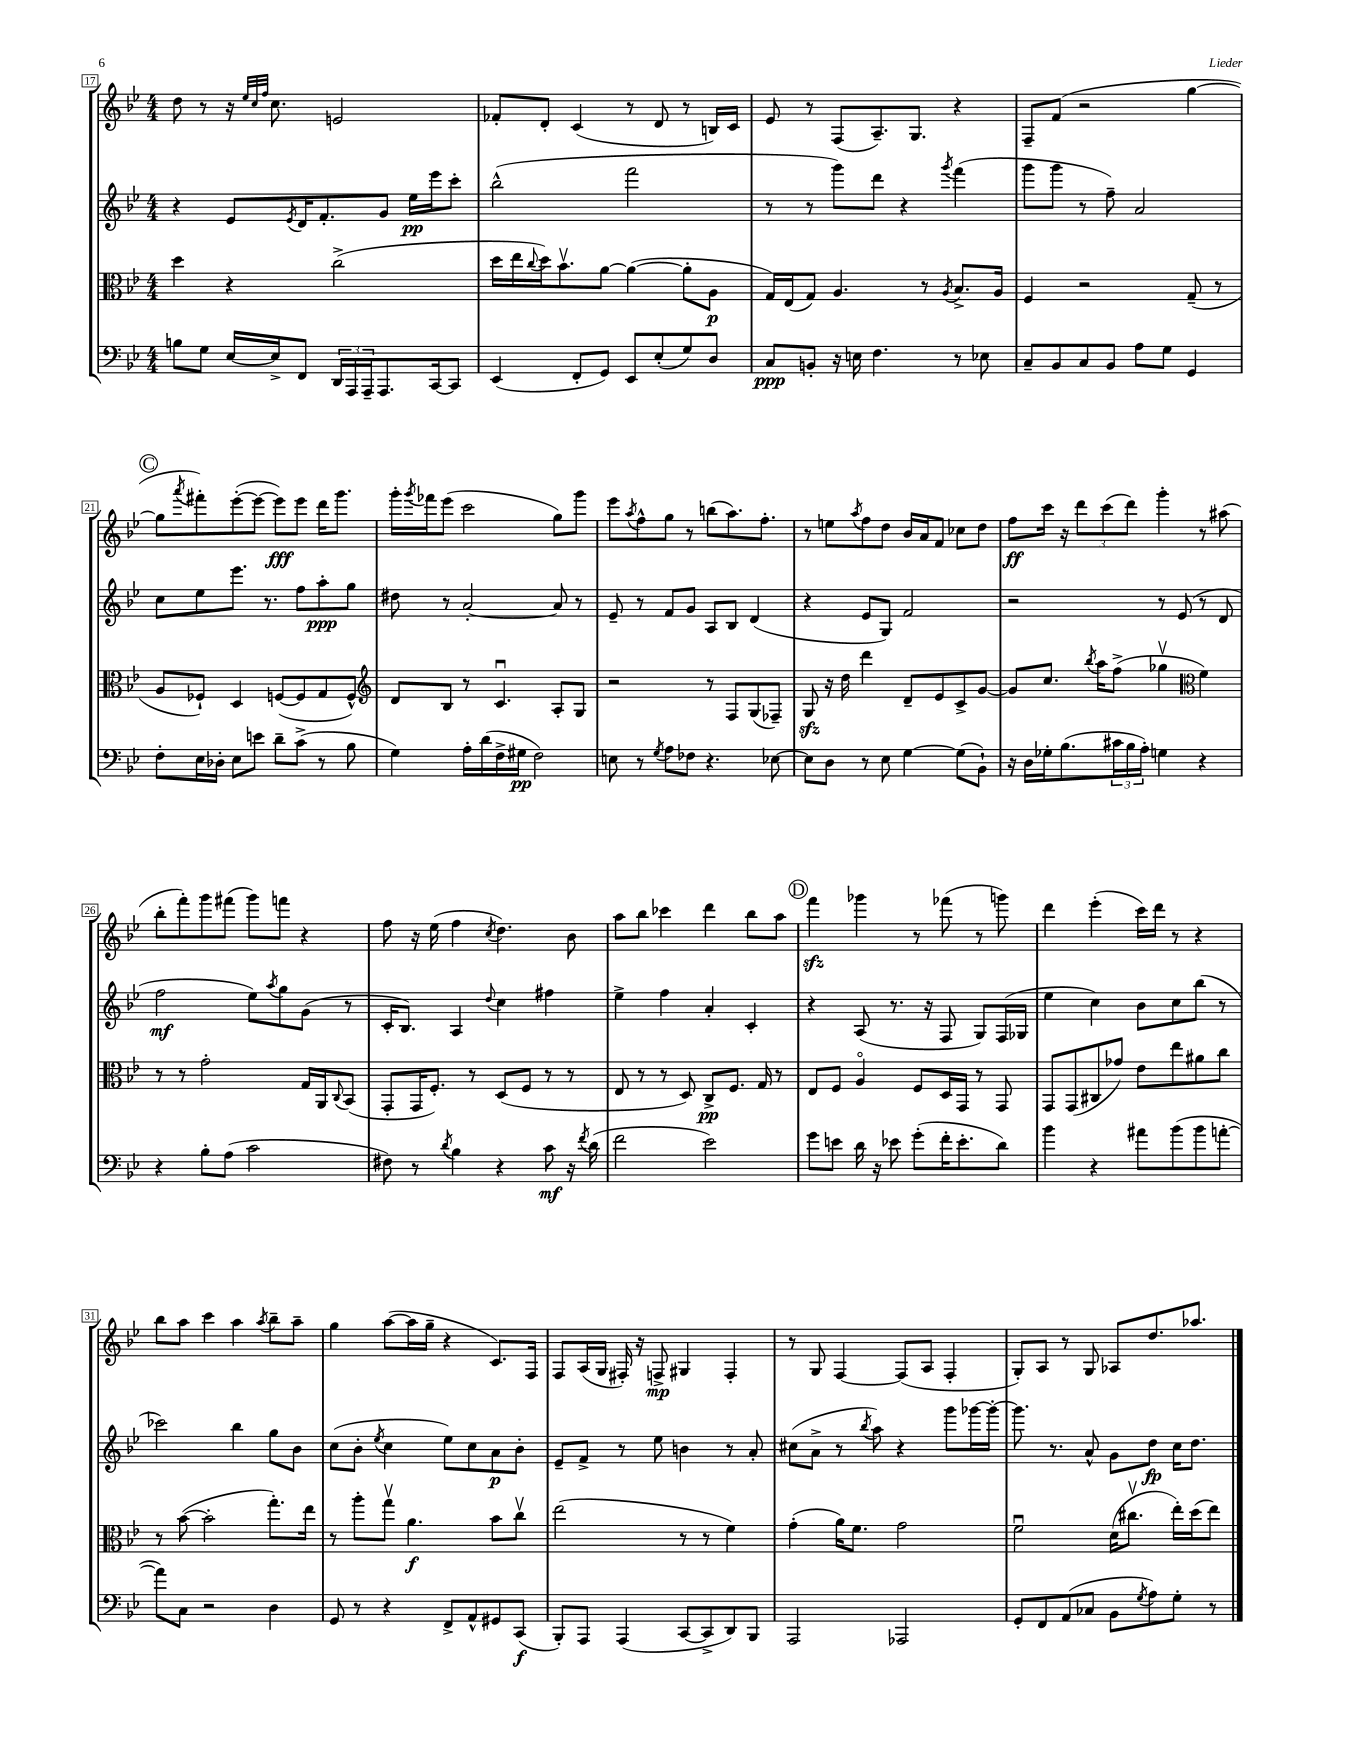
<<
\new StaffGroup <<
\new Staff = "s0" {
    \clef treble \key bes \major \numericTimeSignature \time 4/4
    d''8 r8 r16 \grace { ees''32 c''32 f''32 } c''8. e'2 |
    fes'8-. d'8-. c'4( r8 d'8 r8 b16) c'16 |
    ees'8 r8 f8( a8.--) g8. r4 |
    f8-- f'8( r2 g''4~ |
    \mark \markup { \circle "C" } g''8 \acciaccatura { a'''8 } fis'''8-.) ees'''8~-.( ees'''8~ ees'''8\fff) ees'''8 d'''16 g'''8. |
    g'''16-. \acciaccatura { g'''8 } fes'''16 ees'''8( c'''2 g''8) g'''8 |
    ees'''8 \acciaccatura { a''8 } f''8-^ g''8 r8 b''8( a''8.) f''8.-. |
    r8 e''8 \acciaccatura { a''8 } f''8 d''8 bes'16 a'16 f'8 ces''8 d''8 |
    f''8\ff c'''16 r16 \tuplet 3/2 { d'''8 c'''8( d'''8) } g'''4-. r8 ais''8( |
    bes''8-. f'''8-.) g'''8 fis'''8( g'''8) f'''8 r4 |
    f''8 r16 ees''16( f''4 \acciaccatura { c''8 } d''4.) bes'8 |
    a''8 bes''8 ces'''4 d'''4 bes''8 a''8 |
    \mark \markup { \circle "D" } f'''4\sfz ges'''4 r8 fes'''8( r8 g'''8) |
    d'''4 ees'''4-.( c'''16) d'''16 r8 r4 |
    bes''8 a''8 c'''4 a''4 \acciaccatura { a''8 } bes''8-- a''8-- |
    g''4 a''8~( a''16 g''16-- r4 c'8.) f16 |
    f8 a16( g16 fis16-.) r16 f8->\mp gis4 f4-. |
    r8 g8 f4~ f8( a8 f4-. |
    g8-.) a8 r8 g8 aes8 d''8. aes''8. \bar "|." |
}
\new Staff = "s1" {
    \clef treble \key bes \major \numericTimeSignature \time 4/4
    r4 ees'8 \acciaccatura { ees'8 } d'16 f'8.-. g'8 ees''16\pp ees'''16 c'''8-. |
    bes''2-^( f'''2 |
    r8 r8 g'''8) d'''8 r4 \acciaccatura { g'''8 } f'''4( |
    g'''8 g'''8 r8 f''8--) a'2 |
    \mark \markup { \circle "C" } c''8 ees''8 ees'''8. r8. f''8 a''8-.\ppp g''8 |
    dis''8 r8 a'2~-. a'8 r8 |
    ees'8-- r8 f'8 g'8 a8 bes8 d'4( |
    r4 ees'8 g8) f'2 |
    r2 r8 ees'8( r8 d'8 |
    f''2\mf ees''8) \acciaccatura { a''8 } g''8 g'8( r8 |
    c'16-. bes8.) a4 \appoggiatura { d''8 } c''4 fis''4 |
    ees''4-> f''4 a'4-. c'4-. |
    \mark \markup { \circle "D" } r4 a8( r8. r16 f8 g8) f16( ges16 |
    ees''4 c''4) bes'8 c''8 bes''8( r8 |
    ces'''2) bes''4 g''8 bes'8 |
    c''8( bes'8-. \acciaccatura { ees''8 } c''4 ees''8) c''8 a'8\p bes'8-. |
    ees'8-- f'8-> r8 ees''8 b'4 r8 a'8-. |
    cis''8( a'8-> r8 \acciaccatura { bes''8 } a''8) r4 g'''8 ges'''16~ ges'''16~-. |
    ges'''8. r8. a'8-^ g'8 d''8\fp c''16 d''8. \bar "|." |
}
\new Staff = "s2" {
    \clef alto \key bes \major \numericTimeSignature \time 4/4
    d''4 r4 c''2->( |
    d''16 ees''16 \appoggiatura { c''8 } d''16) bes'8.\upbow a'8~ a'4~( a'8-. a8\p |
    g16) ees16( g8) a4. r8 \acciaccatura { a8 } bes8.-> a16 |
    f4 r2 g8--( r8 |
    \mark \markup { \circle "C" } a8 fes8-!) d4 f8~( f8 g8 f8-^) |
    \clef treble d'8 bes8 r8 c'4.\downbow a8-. g8 |
    r2 r8 f8 g8( fes8--) |
    g8\sfz r16 d''16 d'''4 d'8-- ees'8 c'8-> g'8~ |
    g'8 c''8. \acciaccatura { bes''8 } a''16 f''8->( ges''4\upbow \clef alto f'4) |
    r8 r8 g'2-. g16 a,16 \appoggiatura { c8 } bes,8( |
    g,8-. g,16 f8.-.) r8 d8( f8 r8 r8 |
    ees8 r8 r8 d8) c8->\pp f8. g16 r8 |
    \mark \markup { \circle "D" } ees8 f8 a4\flageolet f8 d16 g,16 r8 g,8 |
    g,8 g,8( cis8 ges'8) ees'8 ees''8 ais'8 c''8 |
    r8 bes'8~( bes'2-. g''8.-.) ees''16 |
    r8 a''8-. g''8\upbow a'4.\f bes'8 c''8\upbow |
    ees''2( r8 r8 f'4) |
    g'4-.( a'16) f'8. g'2 |
    f'2\downbow d'16( cis''8.\upbow ees''16-.) d''16( ees''8) \bar "|." |
}
\new Staff = "s3" {
    \clef bass \key bes \major \numericTimeSignature \time 4/4
    b8 g8 ees16~ ees16-> f,8 \tuplet 3/2 { d,16 a,,16 a,,16-- } a,,8. c,16~ c,8 |
    ees,4( f,8-. g,8) ees,8 ees8-.( g8) d8 |
    c8\ppp b,8-. r16 e16 f4. r8 ees8 |
    c8-- bes,8 c8 bes,8 a8 g8 g,4 |
    \mark \markup { \circle "C" } f8-. ees16 des16-. ees8 e'8 d'8-- c'8->( r8 bes8 |
    g4) a16-. d'16( f16-> gis16\pp f2) |
    e8 r8 \acciaccatura { g8 } a8 fes8 r4. ees8~ |
    ees8 d8 r8 ees8 g4~ g8( bes,8-!) |
    r16 d16 ges16-. bes8.( \tuplet 3/2 { cis'16 bes16 a16-.) } g4 r4 |
    r4 bes8-. a8( c'2 |
    fis8) r8 \acciaccatura { d'8 } bes4 r4 c'8\mf r16 \acciaccatura { f'8 } d'16( |
    f'2 ees'2) |
    \mark \markup { \circle "D" } g'8 e'8 d'16 r16 ees'8 g'8-.( f'16-. ees'8.-. d'8) |
    bes'4 r4 ais'8 bes'8( bes'8 a'8~-. |
    a'8) c8 r2 d4 |
    g,8 r8 r4 f,8-> a,8-^ gis,8 c,8\f( |
    bes,,8-.) a,,8 a,,4( c,8~ c,8-> d,8) bes,,8 |
    a,,2 aes,,2 |
    g,8-. f,8 a,8( ces8 bes,8 \acciaccatura { g8 } a8) g8-. r8 \bar "|." |
}
>>
>>
\layout { \context { \Score currentBarNumber = #17 \override BarNumber.stencil = #(make-stencil-boxer 0.1 0.3 ly:text-interface::print) } }
